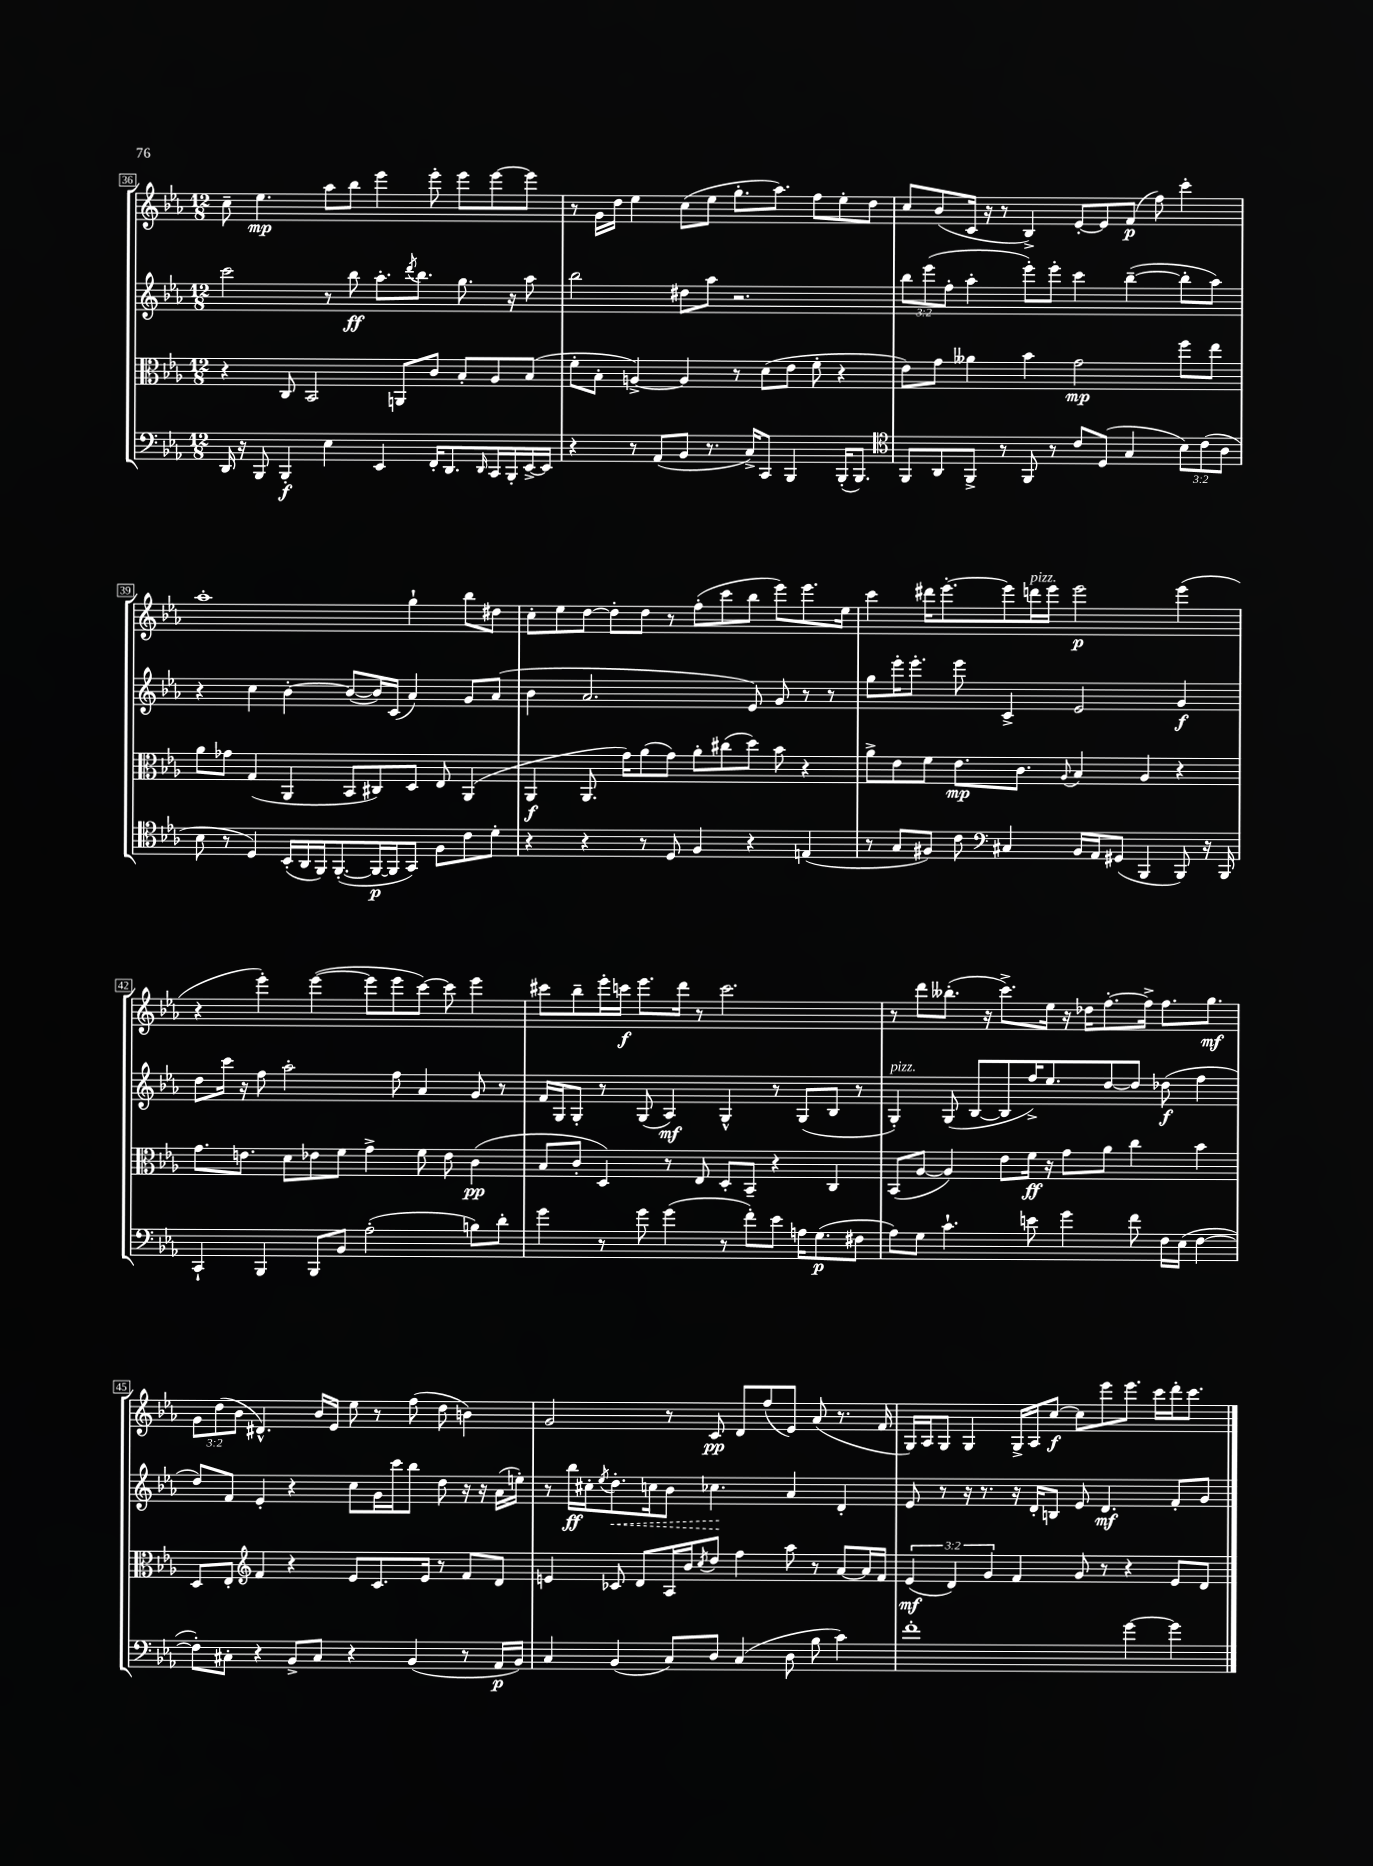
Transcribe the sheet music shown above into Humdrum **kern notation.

**kern	**kern	**kern	**kern
*staff4	*staff3	*staff2	*staff1
*clefF4	*clefC3	*clefG2	*clefG2
*k[b-e-a-]	*k[b-e-a-]	*k[b-e-a-]	*k[b-e-a-]
*M12/8	*M12/8	*M12/8	*M12/8
16DD	4r	2ccc	8cc~
16r	.	.	.
8BBB-	.	.	4.ee-
4BBB-'	8C	.	.
.	2BB-	.	.
4E-	.	8r	8aa-
.	.	8bb-	8bb-
4EE-	.	8.aa-'	4eee-
.	8AA	.	.
.	.	8qddd	.
.	.	8.bb-	.
16FF'	8c	.	8eee-'
8.DD	.	.	.
.	8B-'	8.gg	8eee-
16qqDD	.	.	.
16CC	8A-	.	[8eee-
16BBB-'	.	16r	.
[16EE-^	(8B-	8aa-	8eee-]
16EE-]	.	.	.
=	=	=	=
4r	8f'	2bb-	8r
.	8B-'	.	16g
.	.	.	16dd
8r	[4A^)	.	4ee-
(8AA-	.	.	.
8BB-	4A]	8dd#	(8cc
8.r	.	8aa-	8ee-
.	8r	2.r	8.gg'
16C^)	.	.	.
8CC	(8d	.	.
.	.	.	8.aa-)
4BBB-	8e-	.	.
.	8f'	.	8ff
(16BBB-'	4r	.	8ee-'
8.BBB-)	.	.	.
.	.	.	8dd
=	=	=	=
*clefC4	*	*	*
8FF	8e-)	12bb-	8cc
.	.	(12eee-	.
8AA-	8g	.	(8b-
.	.	12ff'	.
8FF^	4a--	4aa-'	16c
.	.	.	16r
8r	.	.	8r
8FF	4b-	8eee-')	4B-^)
8r	.	8eee-'	.
8c	2g	4ccc	[8e-'
(8D	.	.	8e-]
4G	.	([4bb-~	(8f
.	.	.	8ff)
12B-)	8ff	8bb-']	4ccc'
(12c	.	.	.
.	8ee-	8aa-)	.
12A-	.	.	.
=	=	=	=
8B-	8a-	4r	1aa-'
8r	8g-	.	.
4D)	(4G	4cc	.
(16BB-'	4AA-	[4b-'	.
16AA-	.	.	.
16FF)	.	.	.
([8.FF'	.	.	.
.	8BB-	(8b-_	.
16FF_	8C#)	16b-])	.
16FF]	.	(16c	.
8GG)	8D	4a-)	4gg`
8F	8E-	.	.
8c	(4AA-	8g	8bb-
8d'	.	(8a-	8dd#
=	=	=	=
4r	4AA-	4b-	8cc'
.	.	.	8ee-
4r	8.AA-	2.a-	[8dd
.	.	.	8dd']
.	16g)	.	.
8r	(8a-	.	8dd
8D	8g)	.	8r
4F	8a-'	.	(8ff'
.	(8cc#	.	8ccc
4r	8dd)	8e-)	8bb-
.	8b-	8g	8eee-)
(4E	4r	8r	8.eee-
.	.	8r	.
.	.	.	16ee-
=	=	=	=
8r	8a-^	8gg	4ccc
8G	8e-	16eee-'	.
.	.	8.eee-'	.
8F#)	8f	.	16ddd#
.	.	.	[8.eee-'
8c	8.e-	8eee-	.
*clefF4	*	*	*
4C#	.	4c^	8eee-]
.	8.c	.	.
.	.	.	16ddd
.	.	.	16eee-
.	8qqA-	.	.
16BB-	4B-	2e-	2eee-
16AA-	.	.	.
(8GG#	.	.	.
4BBB-	4A-	.	.
8BBB-)	4r	4g	(4eee-
16r	.	.	.
16BBB-	.	.	.
=	=	=	=
4CC`	8.g	8dd	4r
.	.	16ccc	.
.	8.e	16r	.
4BBB-	.	8ff	4eee-')
.	8d	2aa-'	.
8BBB-	8e-	.	([4eee-
8BB-	8f	.	.
(2A-'	4g^	.	8eee-]
.	.	8ff	8eee-
.	8f	4a-	[8ccc)
.	8e-	.	8ccc]
8B)	(4c	8g	4eee-
8d'	.	8r	.
=	=	=	=
4g	8B-	16f	8ccc#
.	.	16G	.
.	8c'	8G'	8bb-~
8r	4D)	8r	16eee-'
.	.	.	16ccc
8g	.	(8G	8.eee-
(4g	8r	4A-)	.
.	.	.	16ddd
.	8E-	.	8r
8r	8D'	4G^^	2.ccc
8f')	8BB-~	.	.
8e-	4r	8r	.
16A	.	(8G	.
(8.G	.	.	.
.	4C	8B-	.
8F#	.	8r	.
=	=	=	=
8A-)	(8BB-	4G')	8r
8G	[8A-	.	8ddd
4.c`	4A-])	(8G	(8.bb--'
.	.	[8B-	.
.	.	.	16r
.	8e-	8B-]	8.ccc^)
8e	16f	16ff^)	.
.	16r	8.ee-	16ee-
4g	8g	.	16r
.	.	.	16dd-
.	8a-	[8dd	[8.ff'
8f	4cc	8dd]	.
.	.	.	16ff^]
16F	.	(8dd-	8.ff
(16E-	.	.	.
[4F	4b-	4ff	.
.	.	.	8.gg
=	=	=	=
8F'])	8D	8dd)	12g
.	.	.	(12dd
8C#'	8E-'	8f	.
.	.	.	12b-
*	*clefG2	*	*
4r	4f	4e-'	4.d#^^)
8BB-^	4r	4r	.
8C#	.	.	16b-
.	.	.	16e-
4r	8e-	8cc	8ee-
.	8.c	16g	8r
.	.	16ccc	.
(4BB-	.	8bb-	(8ff
.	16e-	.	.
.	8r	8dd	8dd
8r	8f	16r	4b)
.	.	16r	.
16AA-	8d	(16a-	.
16BB-)	.	16ee')	.
=	=	=	=
4C	4e	8r	2g
.	.	16bb-	.
.	.	16cc#'	.
.	.	8qee-	.
(4BB-	8c-	8.dd'	.
.	8d	.	.
.	.	16cc	.
8C)	16A-	8b-	8r
.	16b-	.	.
.	8qcc	.	.
8D	8dd	4.cc-	8c
(4C	4ff	.	8d
.	.	.	(8ff
8D	8aa-	4a-	8e-)
8B-	8r	.	(8a-
4c)	[8a-	4d'	8.r
.	16a-]	.	.
.	16f	.	16f
=	=	=	=
1f'	(6e-	8e-	16G)
.	.	.	16A-
.	.	8r	8G
.	6d)	.	.
.	.	16r	4G
.	.	8.r	.
.	6g	.	.
.	4f	16r	16G^
.	.	16d'	16A-
.	.	8B	[8cc
.	8g	8e-	8cc]
.	8r	4.d	8eee-
[4g	4r	.	8.eee-
.	.	.	16ccc
4g]	8e-	8f'	16ddd'
.	.	.	8.ccc
.	8d	8g	.
==	==	==	==
*-	*-	*-	*-
